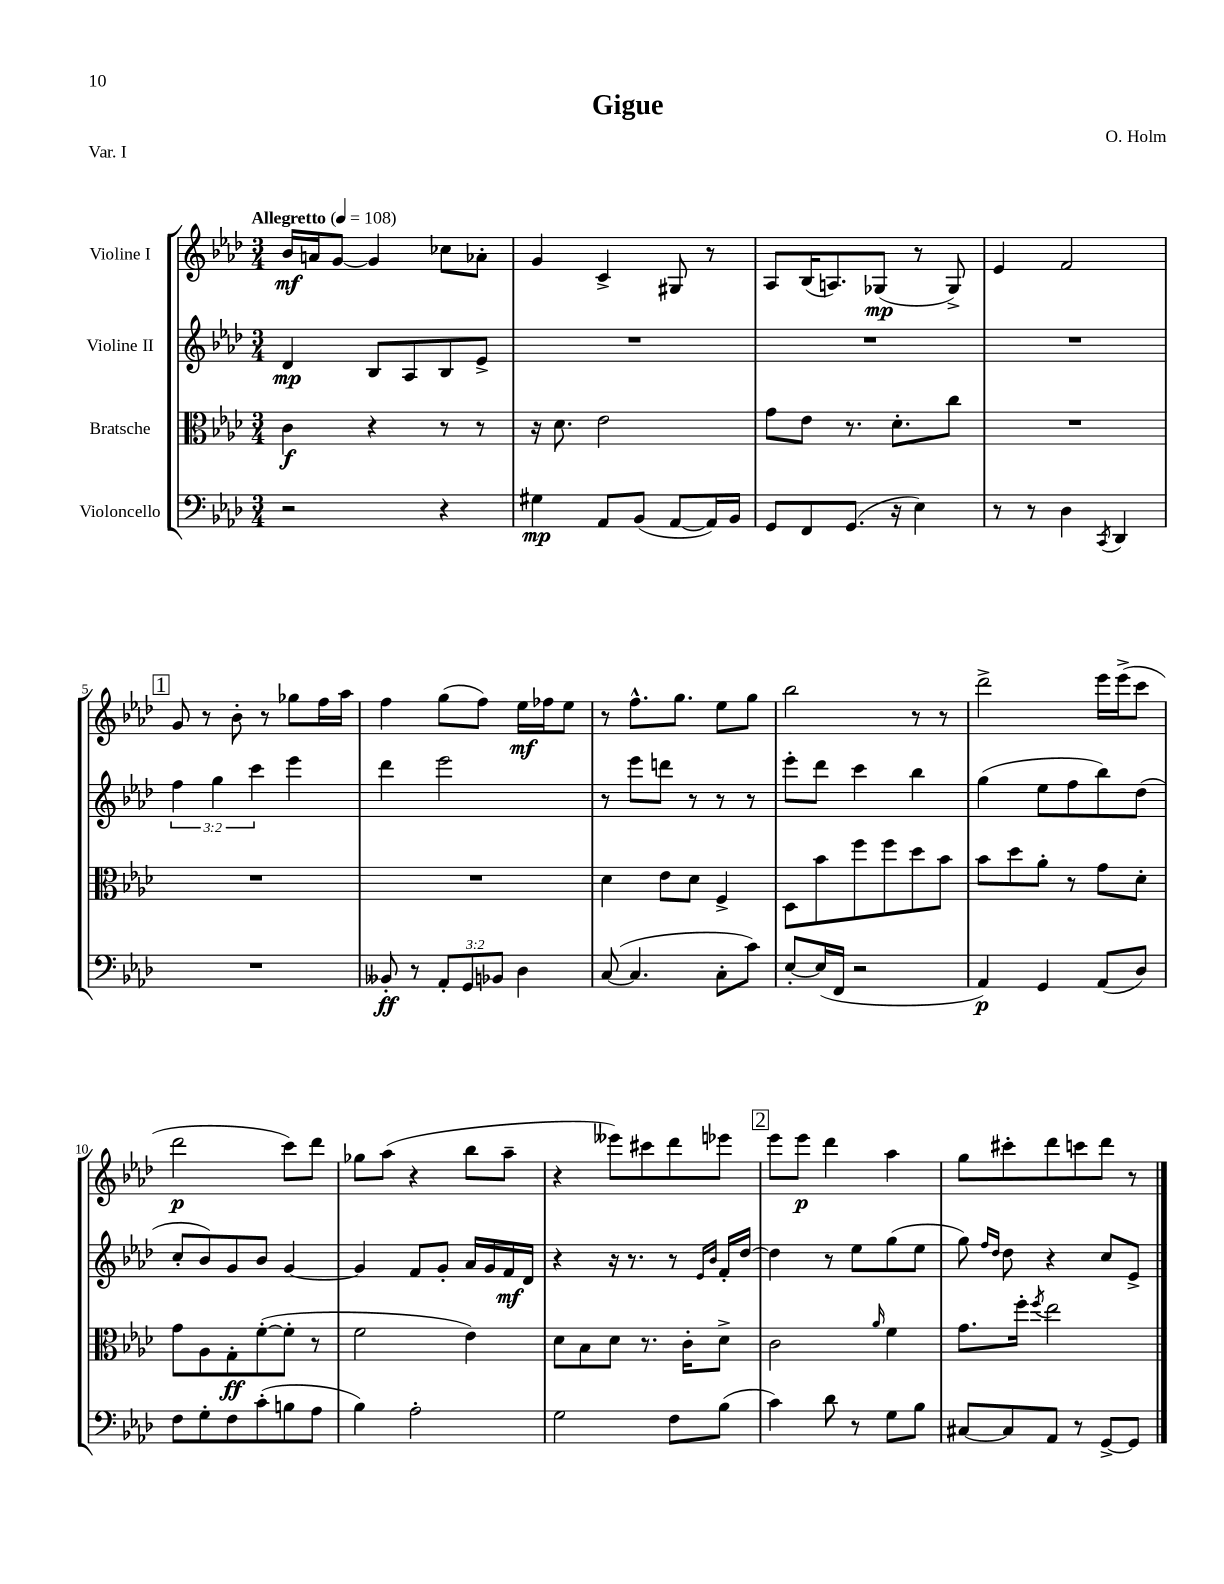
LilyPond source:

\header { title = "Gigue" composer = "O. Holm" piece = "Var. I" }
<<
\new StaffGroup <<
\new Staff = "s0" \with { instrumentName = "Violine I" } {
    \clef treble \key aes \major \numericTimeSignature \time 3/4 \tempo "Allegretto" 4 = 108
    bes'16\mf a'16 g'8~ g'4 ces''8 aes'8-. |
    g'4 c'4-> gis8 r8 |
    aes8 bes16( a8.) ges8\mp( r8 ges8->) |
    ees'4 f'2 |
    \mark \markup { \box "1" } g'8 r8 bes'8-. r8 ges''8 f''16 aes''16 |
    f''4 g''8( f''8) ees''16\mf fes''16 ees''8 |
    r8 f''8.-^ g''8. ees''8 g''8 |
    bes''2 r8 r8 |
    des'''2-> ees'''16 ees'''16->( c'''8 |
    des'''2\p c'''8) des'''8 |
    ges''8 aes''8( r4 bes''8 aes''8-- |
    r4 eeses'''8) cis'''8 des'''8 ees'''8 |
    \mark \markup { \box "2" } ees'''8 ees'''8\p des'''4 aes''4 |
    g''8 cis'''8-. des'''8 c'''8 des'''8 r8 \bar "|." |
}
\new Staff = "s1" \with { instrumentName = "Violine II" } {
    \clef treble \key aes \major \numericTimeSignature \time 3/4 \override Staff.TupletNumber.text = #tuplet-number::calc-fraction-text
    des'4\mp bes8 aes8 bes8 ees'8-> |
    R2. |
    R2. |
    R2. |
    \mark \markup { \box "1" } \tuplet 3/2 { f''4 g''4 c'''4 } ees'''4 |
    des'''4 ees'''2 |
    r8 ees'''8 d'''8 r8 r8 r8 |
    ees'''8-. des'''8 c'''4 bes''4 |
    g''4( ees''8 f''8 bes''8) des''8( |
    c''8-. bes'8) g'8 bes'8 g'4~ |
    g'4 f'8 g'8-. aes'16 g'16 f'16\mf des'16 |
    r4 r16 r8. r8 \grace { ees'16 bes'16 } f'16-. des''16~ |
    \mark \markup { \box "2" } des''4 r8 ees''8 g''8( ees''8 |
    g''8) \grace { f''16 des''16 } des''8 r4 c''8 ees'8-> \bar "|." |
}
\new Staff = "s2" \with { instrumentName = "Bratsche" } {
    \clef alto \key aes \major \numericTimeSignature \time 3/4
    c'4\f r4 r8 r8 |
    r16 des'8. ees'2 |
    g'8 ees'8 r8. des'8.-. c''8 |
    R2. |
    \mark \markup { \box "1" } R2. |
    R2. |
    des'4 ees'8 des'8 f4-> |
    des8 bes'8 f''8 f''8 des''8 bes'8 |
    bes'8 des''8 aes'8-. r8 g'8 des'8-. |
    g'8 aes8 g8-.\ff f'8~-.( f'8-. r8 |
    f'2 ees'4) |
    des'8 bes8 des'8 r8. c'16-. des'8-> |
    \mark \markup { \box "2" } c'2 \grace { aes'16 } f'4 |
    g'8. f''16-. \acciaccatura { f''8 } ees''2 \bar "|." |
}
\new Staff = "s3" \with { instrumentName = "Violoncello" } {
    \clef bass \key aes \major \numericTimeSignature \time 3/4 \override Staff.TupletNumber.text = #tuplet-number::calc-fraction-text
    r2 r4 |
    gis4\mp aes,8 bes,8( aes,8~ aes,16) bes,16 |
    g,8 f,8 g,8.( r16 ees4) |
    r8 r8 des4 \acciaccatura { c,8 } des,4 |
    \mark \markup { \box "1" } R2. |
    beses,8-.\ff r8 \tuplet 3/2 { aes,8-. g,8 bes,8 } des4 |
    c8~( c4. c8-. c'8) |
    ees8~-. ees16( f,16 r2 |
    aes,4\p) g,4 aes,8( des8) |
    f8 g8-. f8 c'8-.( b8 aes8 |
    bes4) aes2-. |
    g2 f8 bes8( |
    \mark \markup { \box "2" } c'4) des'8 r8 g8 bes8 |
    cis8~ cis8 aes,8 r8 g,8~-> g,8 \bar "|." |
}
>>
>>
